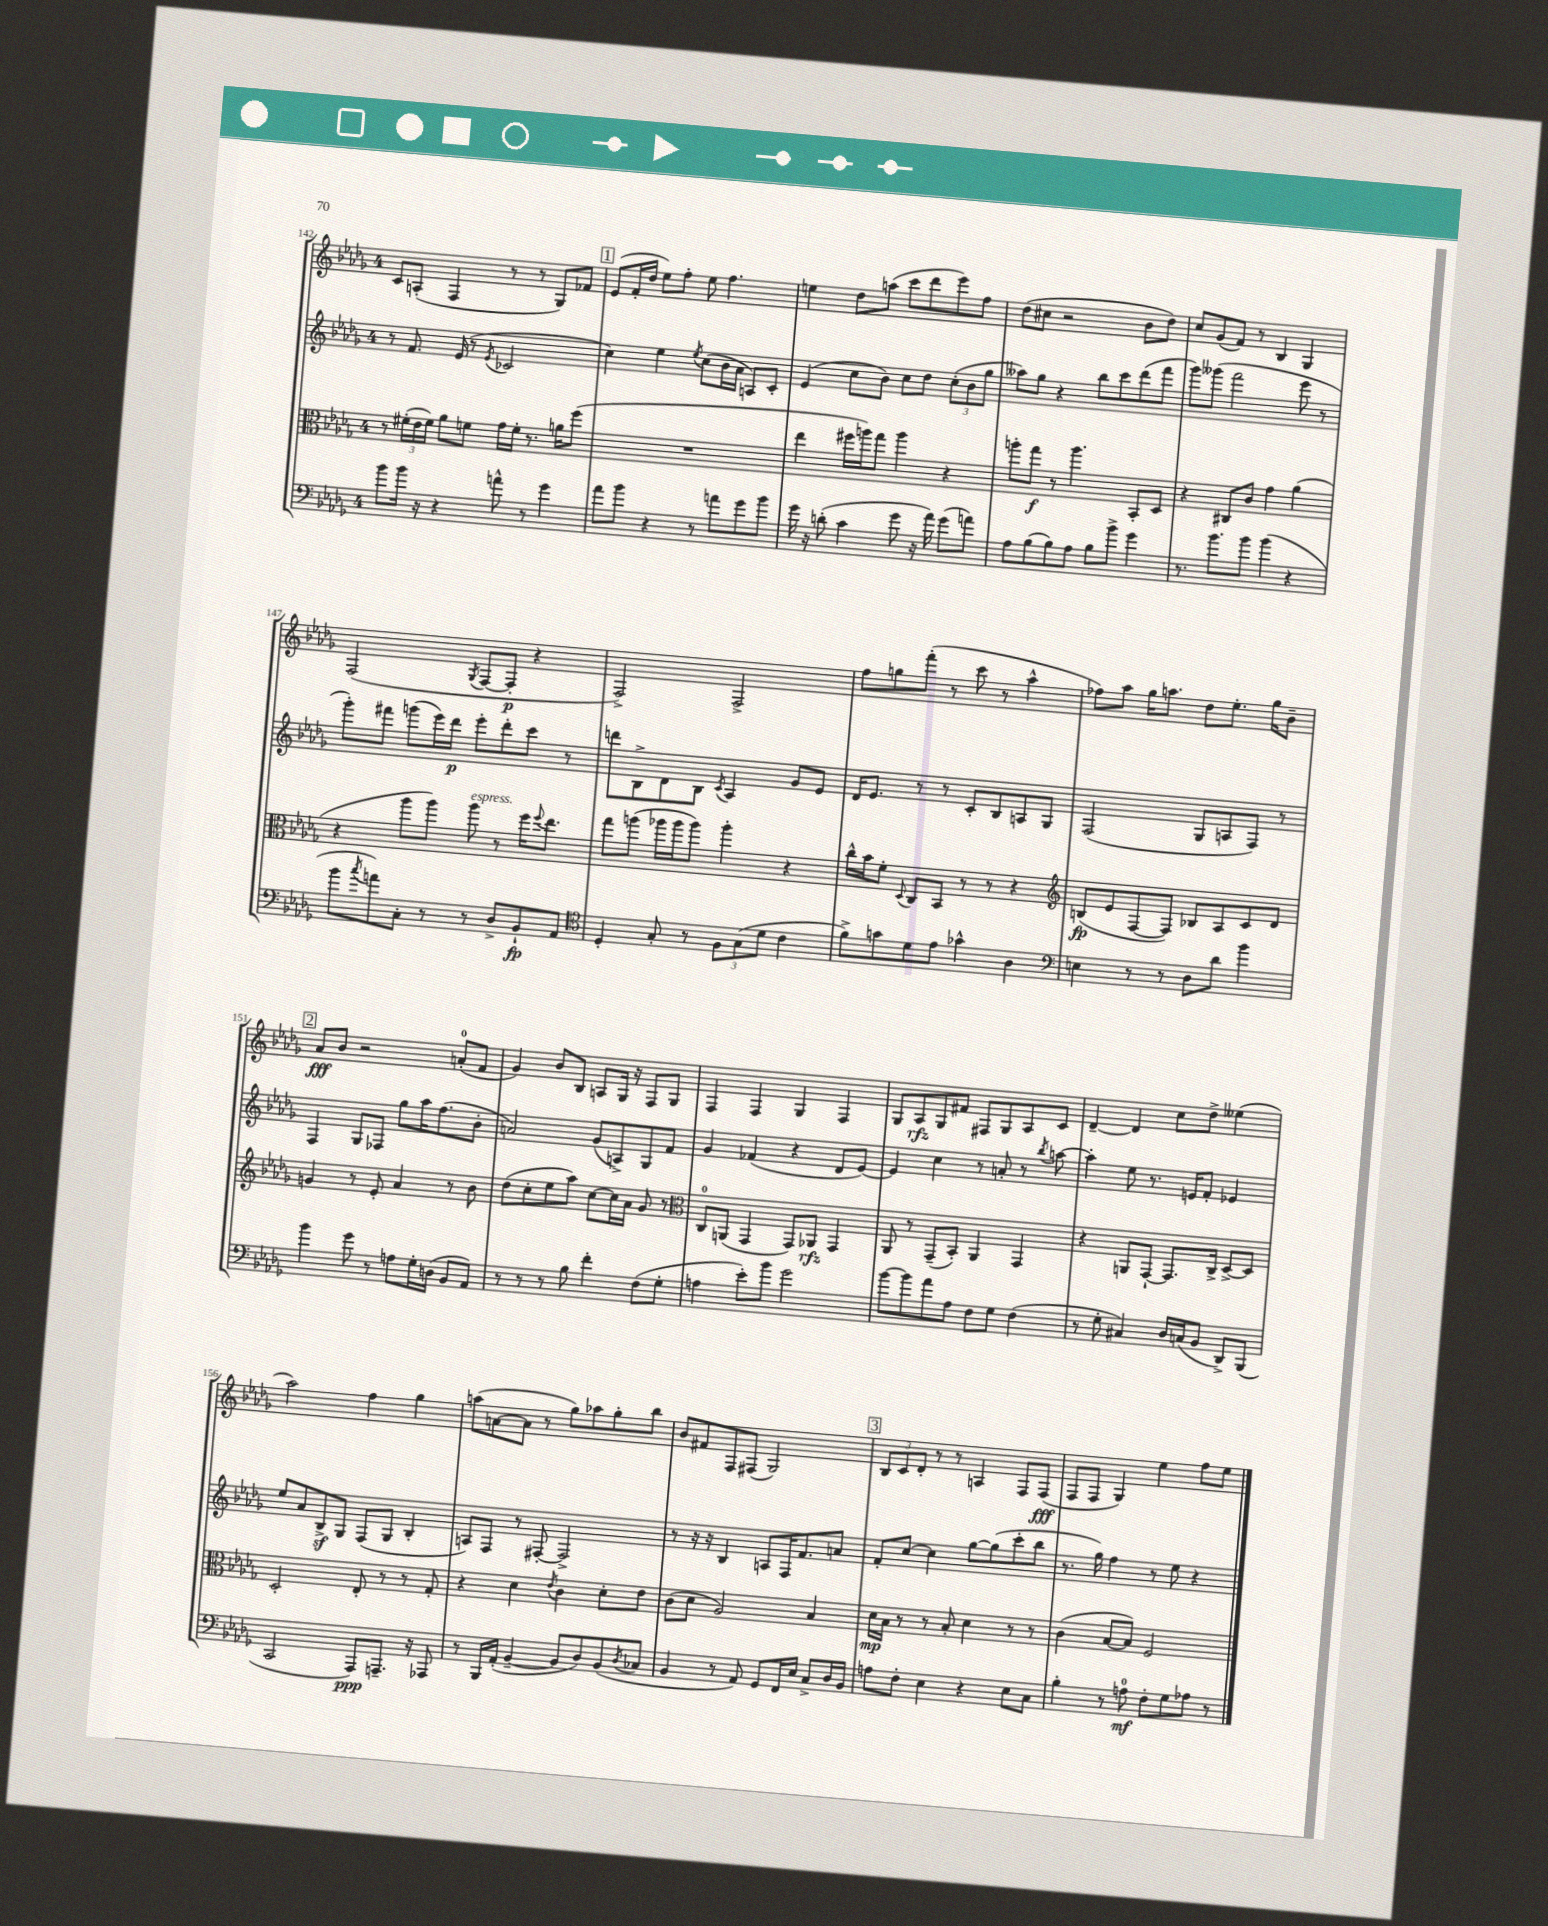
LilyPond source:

<<
\new StaffGroup <<
\new Staff = "s0" {
    \clef treble \key des \major \once \override Staff.TimeSignature.style = #'single-digit \time 4/4
    c'8 a8-.( f4 r8 r8 ges8) fes'8 |
    \mark \markup { \box "1" } ees'8( f'16-. des''16 ees''8) f''8-. ees''8 f''4. |
    e''4 des''8 a''8( c'''8 des'''8 ees'''8) f''8 |
    des''8( cis''8 r2 bes'8 des''8) |
    c''8 ges'8( f'8) r8 bes4 ges4 |
    f2( \acciaccatura { ges8 } f8~ f8-.\p r4 |
    f2->) f2-> |
    f''8 g''8 f'''8-.( r8 c'''8 r8 aes''4-^ |
    fes''8) aes''8 ges''16 a''8. des''8 ees''8.-. ges''16 bes'8-- |
    \mark \markup { \box "2" } aes'8\fff bes'8 r2 a'8-0-.( f'8 |
    ges'4) bes'8 bes8 a8 ges16 r16 f8 ges8 |
    f4 f4 ges4 f4 |
    ges8 aes8\rfz ges8 fis'8 fis8 ges8 aes8 c'8 |
    des'4~-- des'4 c''8 des''8-> eeses''4( |
    aes''2) f''4 ges''4 |
    a''8( a'8~ a'8 r8 ges''8) aes''8 ges''8-. bes''8 |
    bes'8 fis'8 f8 fis8( ges2) |
    \mark \markup { \box "3" } \tuplet 3/2 { bes8 c'8 des'8-. } r8 r8 a4 f8 f8\fff( |
    f8 f8 ges4) ees''4 f''8 ees''8 \bar "|." |
}
\new Staff = "s1" {
    \clef treble \key des \major \once \override Staff.TimeSignature.style = #'single-digit \time 4/4
    r8 f'8. ees'16( r8 \acciaccatura { ees'8 } ces'2 |
    \mark \markup { \box "1" } c''4) ees''4 \acciaccatura { ees''8 } c''8( bes'16 aes'16 a8) c'8-. |
    ees'4( c''8 bes'8) c''8 des''8 \tuplet 3/2 { c''8-.( bes'8 ges''8 } |
    aeses''8) ges''8 r4 bes''8 c'''8 des'''8( f'''8 |
    ges'''8) geses'''8( f'''2 ees'''8 r8 |
    ges'''8-.) fis'''8 g'''8( ees'''16) des'''16\p ees'''8-. des'''8-. c'''8 r8 |
    d'''8 bes8-> des'8 bes8 \acciaccatura { c'8 } aes4 ges'8 ees'8 |
    des'16 ees'8. r8 r8 c'8-. bes8 a8 ges8 |
    f2( ges8 a8 f8) r8 |
    \mark \markup { \box "2" } f4 ges8 fes8 ges''8 aes''16 f''8.( bes'8-. |
    a'2) ges'8( a8->) ges8 f'8 |
    ges'4 fes'4( r4 des'8 ees'8~) |
    ees'4 c''4 r8 a'8-. r8 \acciaccatura { bes''8 } a''8~ |
    a''4-. ees''8 r8. e'16 f'8-. ees'4 |
    ees''8 aes'8 bes8->\sf ges8 f8( ges8 bes4-. |
    a8) f8 r8 fis8~-. fis2-> |
    r8 r16 r16 bes4 a8 f16 f'8. a'8 |
    \mark \markup { \box "3" } f'8-. c''8~ c''4 ges''8~ ges''8( c'''8-. bes''8 |
    r8. ges''16) f''4 r8 ees''8 r4 \bar "|." |
}
\new Staff = "s2" {
    \clef alto \key des \major \once \override Staff.TimeSignature.style = #'single-digit \time 4/4
    r8 \tuplet 3/2 { fis'16-.( ees'16 fis'16) } aes'8 f'8 ges'16 f'16-. r8. a'16 f''8( |
    \mark \markup { \box "1" } R1 |
    ees''4 fis''16 a''16) ges''8 a''4 r4 |
    a''8-. ges''8\f r8 a''4. bes,8-. des8 |
    r4 cis8 c'8 ges'4 aes'4( |
    r4 aes''8 aes''8) aes''8^\markup { \italic "espress." } r8 f''16 \appoggiatura { f''8 } ees''8. |
    ges''8 a''8( aes''16 aes''16 aes''8) aes''4-. r4 |
    c''16-^ bes'16 f'8-. \appoggiatura { des8 } c8 bes,8 r8 r8 r4 |
    \clef treble b8\fp( ees'8 f8~ f8) bes8 aes8 c'8 des'8 |
    \mark \markup { \box "2" } g'4 r8 ees'8-. aes'4 r8 bes'8 |
    des''8( c''8-. ees''8 aes''8) c''8~ c''16 aes'16 ges'8 r8 |
    \clef alto c8-0 a,8( ges,4 ges,8) aes,8\rfz ges,4 |
    aes,8 r8 ges,8--( bes,8-.) aes,4 ges,4 |
    r4 a,8 ges,8~-! ges,8. c16-> des8~-> des8 |
    des2-. ees8-. r8 r8 ges8-. |
    r4 des'4 \acciaccatura { ees'8 } c'4 des'8-. ees'8 |
    c'8( des'8 aes2) bes4 |
    \mark \markup { \box "3" } des'16\mp bes16 r8 r8 bes8-. des'4 r8 r8 |
    c'4( bes8~ bes8) f2 \bar "|." |
}
\new Staff = "s3" {
    \clef bass \key des \major \once \override Staff.TimeSignature.style = #'single-digit \time 4/4
    bes'8 bes'16 r16 r4 a'8-^ r8 ges'4 |
    \mark \markup { \box "1" } aes'8 bes'8 r4 r8 a'8 ges'8 bes'8 |
    ges'16 r16 d'8-.( c'4 ges'8 r16 aes'16) ges'8( a'8) |
    aes8 bes8( bes8) aes8 bes8 bes'8-> ges'4 |
    r8. bes'8. bes'8 bes'4( r4 |
    bes'8 \acciaccatura { c''8 } a'8) c8-. r8 r8 des8-> bes,8-!\fp aes,8 |
    \clef tenor des4-. ges8-. r8 \tuplet 3/2 { f8 ges8( des'8 } c'4 |
    f'8->) g'8 des'8 ees'8 ges'4-^ aes4 |
    \clef bass e4 r8 r8 des8 des'8 bes'4 |
    \mark \markup { \box "2" } bes'4 ges'8 r8 a8 ges16-. d16( bes,8 aes,8) |
    r8 r8 r8 bes8 f'4-. f8( ges8-. |
    a4 ees'8-.) bes'8 ges'2 |
    bes'8~ bes'8 aes'8 aes8 f8 ges8 f4( |
    r8 ges8-. cis4) des16 c16( bes,8 des,8->) bes,,8( |
    c,2 aes,,8\ppp) a,,8.-- r16 aes,,8 |
    r8 bes,,16 aes,16-.( bes,4~-- bes,8 des8) bes,8( \acciaccatura { des8 } ces8 |
    bes,4 r8 aes,8) ges,8 f,16 ees16 c8-> des16 bes,16 |
    \mark \markup { \box "3" } a8 f8-. ees4 r4 ees8 c8 |
    bes4-. r8 a8-0\mf f8-. ges8 aes8 r8 \bar "|." |
}
>>
>>
\layout { \context { \Score currentBarNumber = #142 } }
